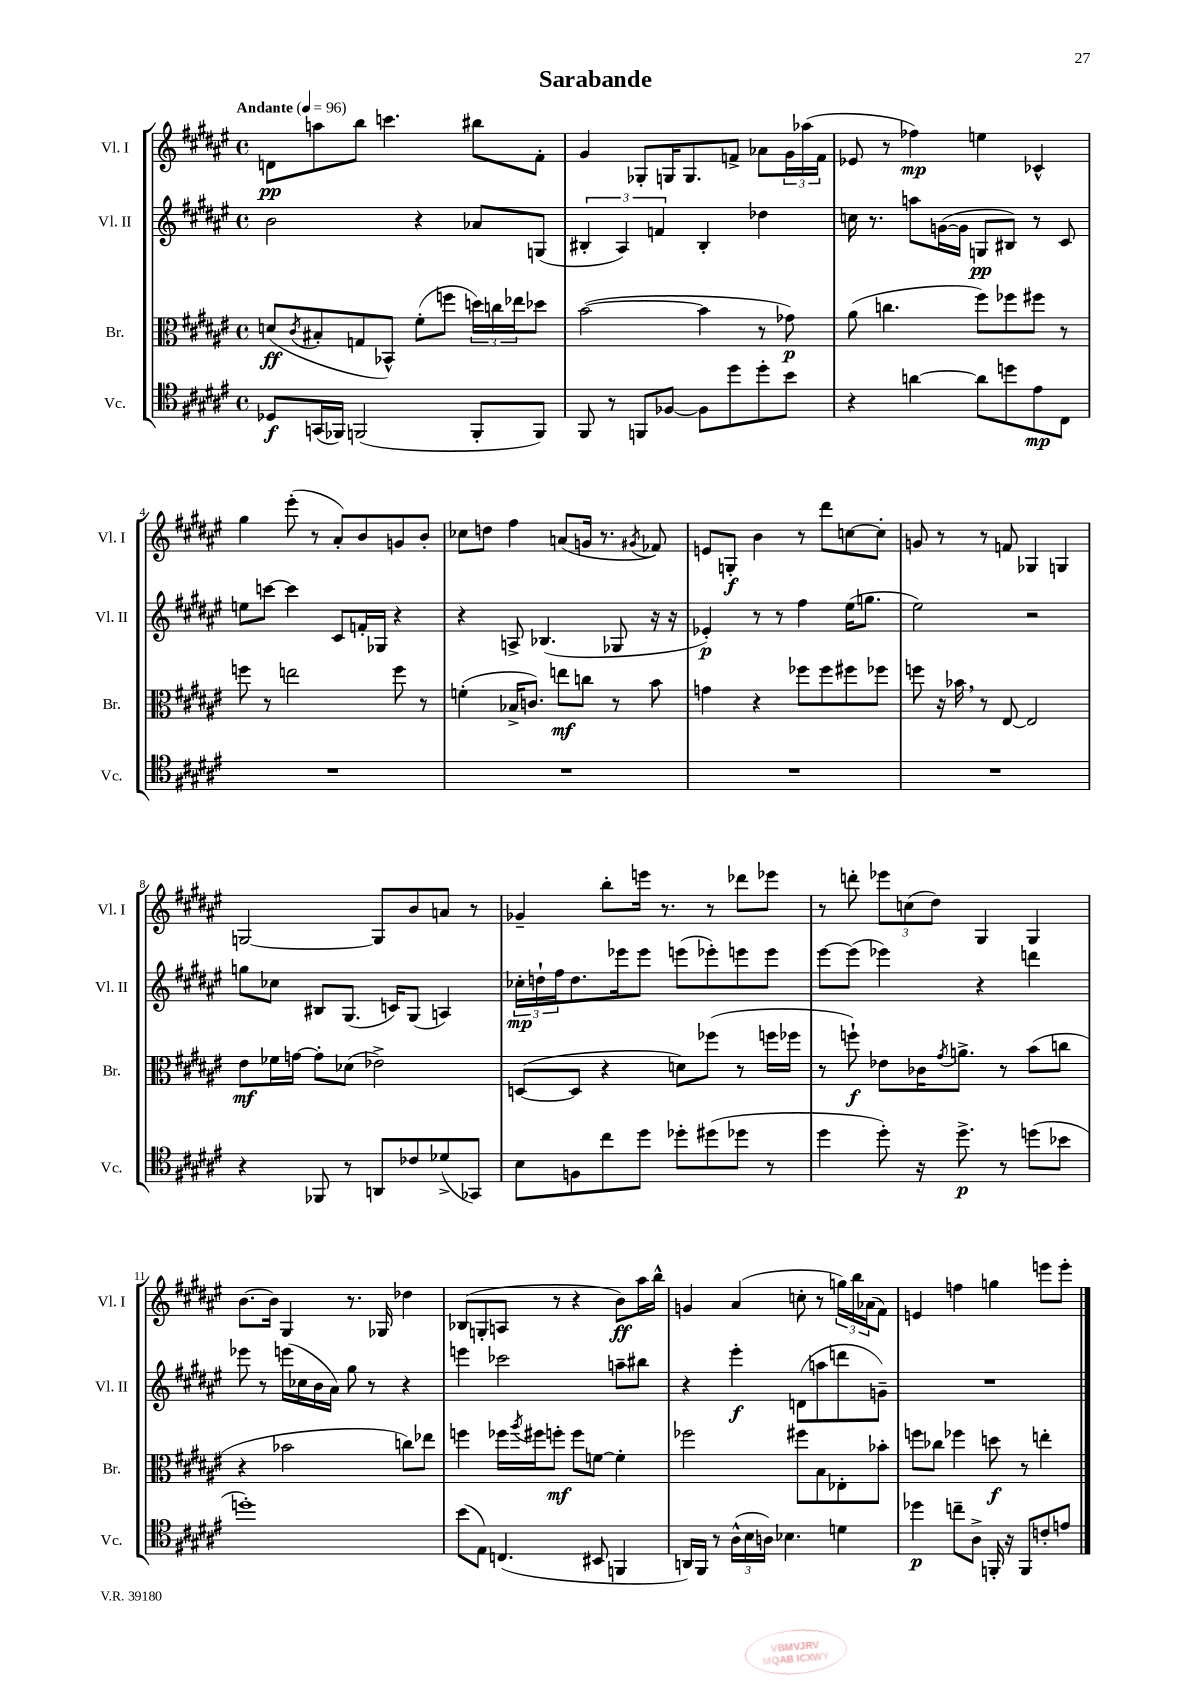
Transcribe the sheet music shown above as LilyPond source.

\header { title = "Sarabande" }
<<
\new StaffGroup <<
\new Staff = "s0" \with { instrumentName = "Vl. I" shortInstrumentName = "Vl. I" } {
    \clef treble \key fis \major \defaultTimeSignature \time 4/4 \tempo "Andante" 4 = 96
    d'8\pp a''8 b''8 c'''4. bis''8 fis'8-. |
    gis'4 ges8-. g16 g8. f'8-> aes'8 \tuplet 3/2 { gis'16 aes''16( f'16 } |
    ees'8 r8 fes''4\mp) e''4 ces'4-^ |
    gis''4 eis'''8-.( r8 ais'8-.) b'8 g'8 b'8-. |
    ces''8 d''8 fis''4 a'8( g'16 r8. \acciaccatura { gis'8 } fes'8) |
    e'8 g8-.\f b'4 r8 dis'''8 c''8~ c''8-. |
    g'8 r8 r8 f'8 ges4 g4 |
    g2~ g8 b'8 a'8 r8 |
    ges'4-- b''8-. e'''16 r8. r8 des'''8 ees'''8 |
    r8 d'''8-. \tuplet 3/2 { ees'''8 c''8( dis''8) } gis4 gis4 |
    b'8.~ b'16 gis4 r8. ges16 des''4 |
    bes8( g8-. a8 r8 r4 b'8\ff) ais''16 b''16-^ |
    g'4 ais'4( c''8-. r8 \tuplet 3/2 { g''16) b''16 aes'16( } fis'8) |
    e'4 f''4 g''4 e'''8 e'''8-. \bar "|." |
}
\new Staff = "s1" \with { instrumentName = "Vl. II" shortInstrumentName = "Vl. II" } {
    \clef treble \key fis \major \defaultTimeSignature \time 4/4
    b'2 r4 aes'8 g8( |
    \tuplet 3/2 { bis4-. ais4) f'4 } bis4-. des''4 |
    c''16 r8. a''8 g'16~( g'16 g8\pp bis8) r8 cis'8 |
    e''8 c'''8~ c'''4 cis'8 f'16-. ges16 r4 |
    r4 a8-> bes4.( ges8 r16 r16 |
    ees'4-.\p) r8 r8 fis''4 eis''16( g''8. |
    eis''2) r2 |
    g''8 ces''8 bis8 gis8.( c'16) gis8( a4) |
    \tuplet 3/2 { ces''16-.\mp d''16-! fis''16 } d''8. ees'''16 ees'''8 e'''8( ees'''8-.) e'''8 e'''8 |
    eis'''8~ eis'''8( ees'''4) r4 d'''4 |
    ees'''8 r8 e'''16( ces''16 b'16 ais'16) gis''8 r8 r4 |
    e'''4 ces'''2 a''8-- bis''8 |
    r4 eis'''4-.\f d'8( a''8 d'''8 g'8--) |
    R1 \bar "|." |
}
\new Staff = "s2" \with { instrumentName = "Br." shortInstrumentName = "Br." } {
    \clef alto \key fis \major \defaultTimeSignature \time 4/4
    d'8\ff( \acciaccatura { cis'8 } bis8-. g8 bes,8-^) fis'8-.( f''8 \tuplet 3/2 { d''16) c''16 ees''16 } des''8 |
    b'2~( b'4 r8 ges'8\p) |
    ais'8( c''4. fis''8) fes''8 fis''8 r8 |
    f''8 r8 e''2 f''8 r8 |
    f'4-.( bes16-> c'8.) e''8\mf c''8 r8 b'8 |
    g'4 r4 fes''8 fes''8 fis''8 fes''8 |
    f''8 r16 bes'16 \breathe r8 eis8~ eis2 |
    eis'8\mf fes'16 g'16~ g'8-. des'8( ees'2->) |
    d8~( d8 r4 d'8) fes''8( r8 f''16 fes''16 |
    r8 f''8-!\f) ees'8 ces'16 \acciaccatura { gis'8 } a'8.-> r8 b'8( c''8 |
    r4 bes'2 c''8) ees''8 |
    f''4 fes''16 \acciaccatura { ais''8 } fis''16 f''8-.\mf f''8 f'8~ f'4-. |
    fes''2 fis''8 b8 ees8-. bes'8-. |
    f''8 ces''8 fes''4 d''8\f r8 e''4-. \bar "|." |
}
\new Staff = "s3" \with { instrumentName = "Vc." shortInstrumentName = "Vc." } {
    \clef tenor \key fis \major \defaultTimeSignature \time 4/4
    des8\f g,16( fes,16) f,2( f,8-. f,8) |
    fis,8 r8 f,8 fes8~ fes8 dis''8 dis''8-. b'8 |
    r4 a'4~ a'8 d''8 eis'8\mp cis8 |
    R1 |
    R1 |
    R1 |
    R1 |
    r4 fes,8 r8 a,8 ces'8 des'8->( ges,8) |
    b8 f8 cis''8 dis''8 des''8-. dis''8( des''8 r8 |
    dis''4 dis''8-.) r16 dis''8.->\p r8 d''8( bes'8 |
    d''1-.) |
    b'8( eis8) c4.( bis,8 f,4 |
    a,16) fis,16 r8 \tuplet 3/2 { ais16-^( b16 a16) } bes4. d'4 |
    des''4\p c''8-- ais8-> f,16-. r16 f,8 c'8-. e'8 \bar "|." |
}
>>
>>
